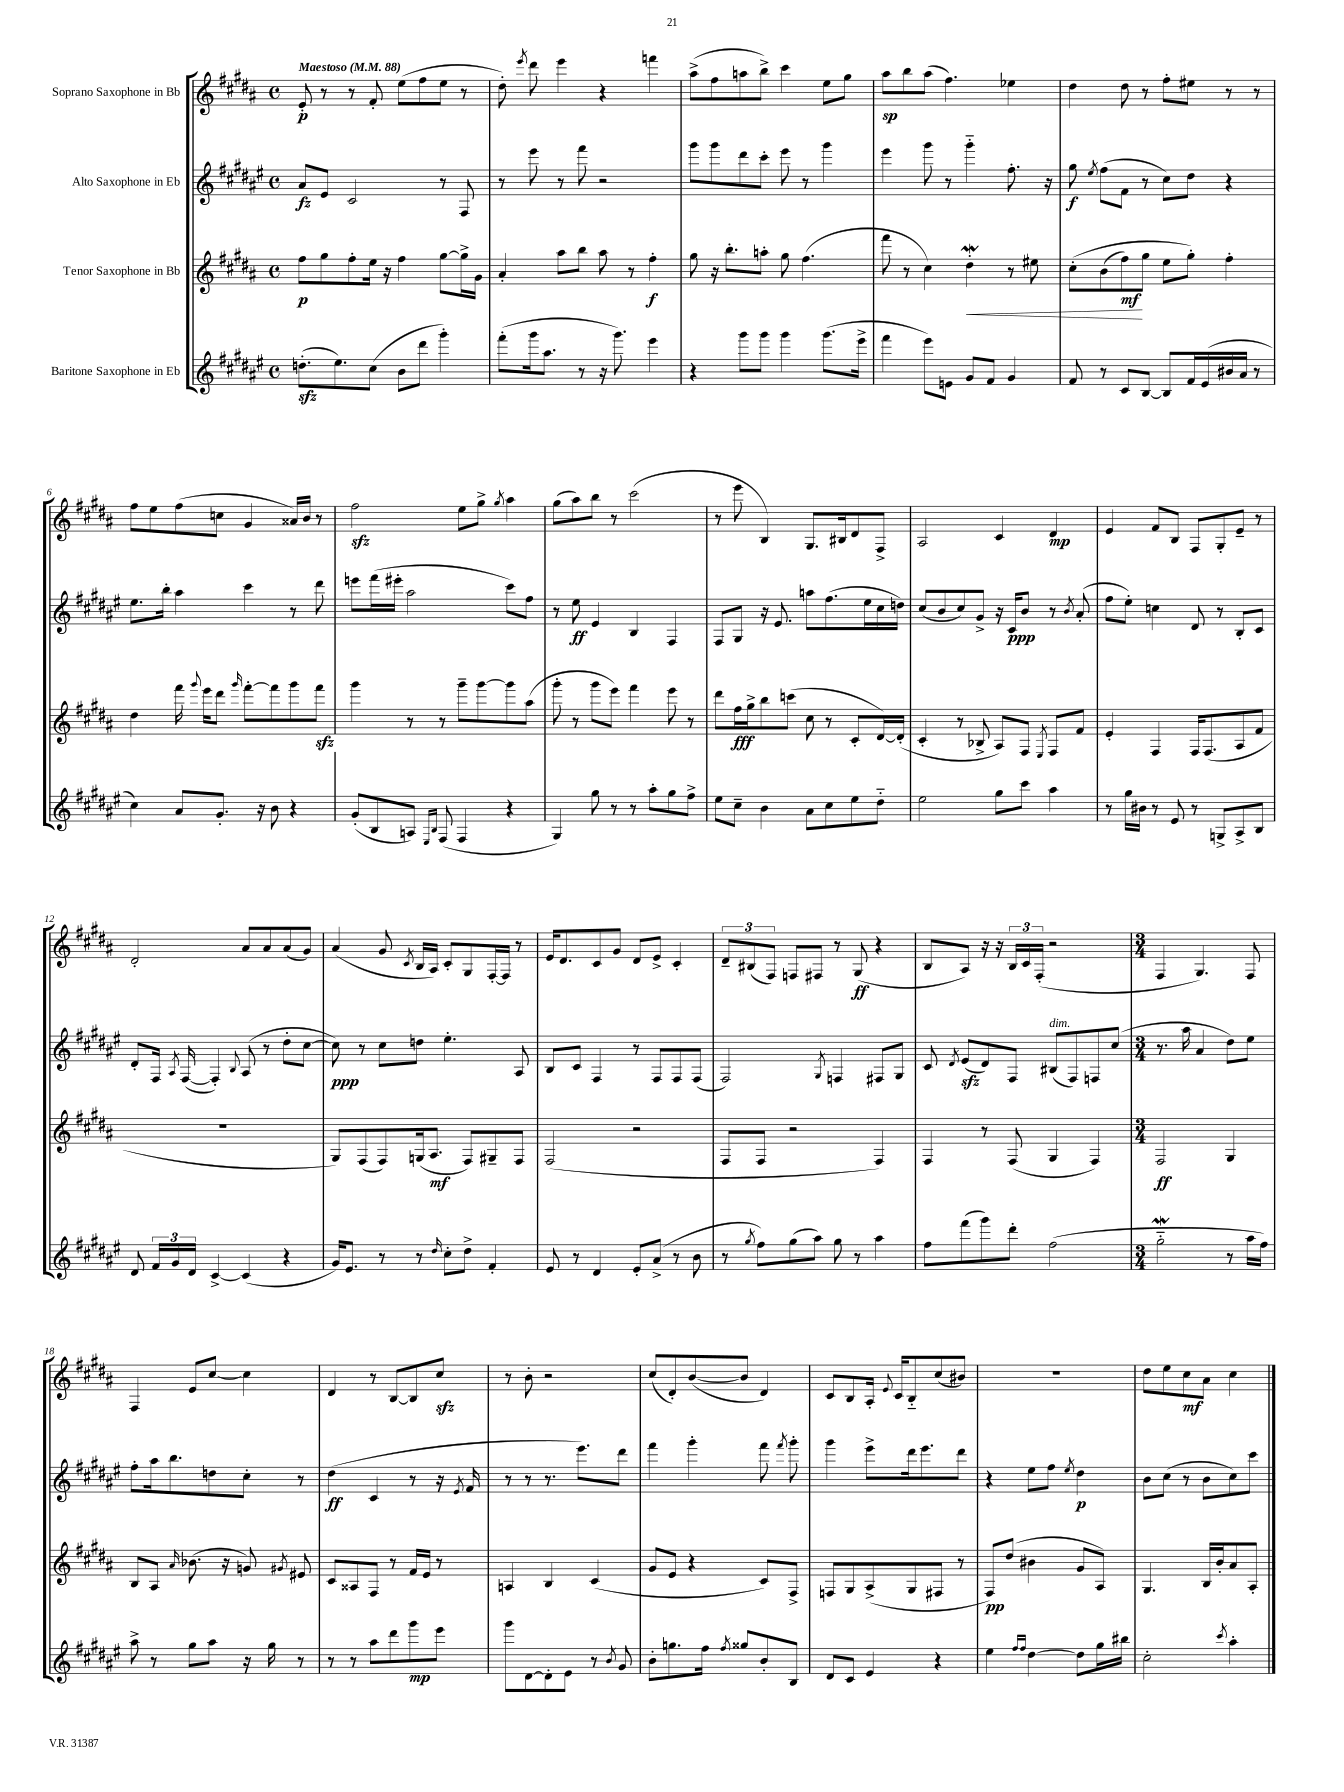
<<
\new StaffGroup <<
\new Staff = "s0" \with { instrumentName = "Soprano Saxophone in Bb" } {
    \clef treble \key b \major \defaultTimeSignature \time 4/4 \tempo "Maestoso" 4 = 88
    \autoBeamOff e'8-.\p r8 r8 fis'8-. e''8[( fis''8 e''8] r8 |
    dis''8-.) \acciaccatura { e'''8 } dis'''8 e'''4 r4 f'''4 |
    ais''8[->( fis''8 a''8 b''8]->) cis'''4 e''8[ gis''8] |
    ais''8[\sp b''8 ais''8]( fis''4.) ees''4 |
    dis''4 dis''8 r8 fis''8[-. eis''8] r8 r8 |
    fis''8[ e''8 fis''8( c''8] gis'4 aisis'16[) b'16] r8 |
    fis''2\sfz e''8[ gis''8]-> \acciaccatura { gis''8 } ais''4 |
    gis''8[( ais''8) b''8] r8 cis'''2( |
    r8 e'''8 b4) gis8.[ bis16 dis'8 fis8]-> |
    ais2 cis'4 dis'4\mp |
    e'4 fis'8[ b8] fis8[ gis8-. e'8]-- r8 |
    dis'2-. ais'8[ ais'8 ais'8( gis'8]) |
    ais'4( gis'8 \acciaccatura { cis'8 } b16[ ais16]) cis'8[-. gis8 fis16~-. fis16] r8 |
    e'16[ dis'8. cis'8 gis'8] dis'8[ e'8]-> cis'4-. |
    \tuplet 3/2 { dis'8[-- bis8( fis8]) } f8[ fis8] r8 gis8\ff( r4 |
    b8[ ais8]) r16 r16 \tuplet 3/2 { b16[ cis'16 fis16]-.( } r2 |
    \numericTimeSignature \time 3/4 fis4 gis4.) fis8 |
    fis4 e'8[ cis''8]~ cis''4 |
    dis'4 r8 b8[~ b8 cis''8]\sfz |
    r8 b'8-. r2 |
    cis''8[( dis'8-.) b'8~( b'8] dis'4) |
    cis'8[ b8 ais16]-. \appoggiatura { e'8 } cis'16[ b8-_ cis''8( bis'8]) |
    R2. |
    dis''8[ e''8 cis''8\mf ais'8] cis''4 \bar "|." |
}
\new Staff = "s1" \with { instrumentName = "Alto Saxophone in Eb" } {
    \clef treble \key fis \major \defaultTimeSignature \time 4/4
    \autoBeamOff ais'8[\fz eis'8] cis'2 r8 fis8 |
    r8 eis'''8 r8 fis'''8 r2 |
    gis'''8[ gis'''8 dis'''8 cis'''8]-. eis'''8 r8 gis'''4 |
    eis'''4 gis'''8 r8 gis'''4-_ fis''8.-. r16 |
    gis''8\f \acciaccatura { eis''8 } fis''8[( fis'8] r8 cis''8[) dis''8] r4 |
    eis''8.[ b''16]-. ais''4 cis'''4 r8 dis'''8 |
    e'''8[ fis'''16( eis'''16]-. ais''2 cis'''8[) fis''8] |
    r8 eis''8\ff eis'4 b4 fis4 |
    fis8[ gis8] r16 eis'8. a''8[ fis''8.( eis''16 cis''16 d''16]) |
    cis''8[( b'8 cis''8) gis'8]-> r16 cis'16[\ppp b'8] r8 \acciaccatura { b'8 } ais'8-.( |
    fis''8[ eis''8]-.) c''4 dis'8 r8 b8[-. cis'8] |
    dis'8[-. fis16] \acciaccatura { ais8 } fis16~( fis4-.) \appoggiatura { b8 } ais8( r8 dis''8[-. cis''8]~ |
    cis''8\ppp) r8 cis''8[ d''8] eis''4.-. ais8 |
    b8[ cis'8] fis4 r8 fis8[ fis8 fis8]( |
    fis2) \acciaccatura { gis8 } f4 fis8[ gis8] |
    cis'8 \acciaccatura { dis'8 } eis'8[\sfz( dis'8) fis8] bis8[^\markup { \italic "dim." }( fis8) f8 cis''8]( |
    \numericTimeSignature \time 3/4 r8. ais''16 ais'4 dis''8[) eis''8] |
    fis''8[-. ais''16 b''8. d''8 cis''8]-. r8 |
    dis''4\ff( cis'4 r8 r16 \acciaccatura { eis'8 } fis'16 |
    r8 r8 r8. eis'''8.[) dis'''8] |
    fis'''4 gis'''4-. fis'''8 \acciaccatura { fis'''8 } gis'''8-. |
    gis'''4 eis'''8[-> dis'''16 eis'''8. dis'''8] |
    r4 eis''8[ fis''8] \acciaccatura { eis''8 } dis''4\p |
    b'8[ cis''8]( r8 b'8[ cis''8) cis'''8] \bar "|." |
}
\new Staff = "s2" \with { instrumentName = "Tenor Saxophone in Bb" } {
    \clef treble \key b \major \defaultTimeSignature \time 4/4
    \autoBeamOff fis''8[\p gis''8 fis''8-. e''16] r16 fis''4 gis''8[~ gis''16-> gis'16] |
    ais'4-. ais''8[ b''8] ais''8 r8 fis''4-.\f |
    gis''8 r16 b''8.[-. a''8]-. gis''8 fis''4.( |
    fis'''8 r8 cis''4) dis''4-.\mordent\< r8 eis''8 |
    cis''8[-.\( b'8( fis''8\mf\!) gis''8] e''8[ gis''8]-.\) fis''4-. |
    dis''4 fis'''16 \appoggiatura { gis'''8 } e'''16[ dis'''8] \grace { gis'''16 } fis'''8[~-. fis'''8 gis'''8 fis'''8]\sfz |
    gis'''4 r8 r8 gis'''8[-- gis'''8~ gis'''8 ais''8]( |
    gis'''8-. r8 gis'''8[ e'''8]) fis'''4 e'''8 r8 |
    dis'''8[ fis''16\fff gis''16-> b''8 c'''8]( cis''8 r8 cis'8[-. dis'16~) dis'16]-.( |
    cis'4-. r8 bes8-> ais8[) fis8] \acciaccatura { e8 } fis8[ fis'8] |
    e'4-. fis4 fis16[ fis8.( ais8 fis'8] |
    R1 |
    gis8[) fis8( fis8) g16( ais8.]\mf fis8[) gis8-- fis8] |
    fis2( r2 |
    fis8[ fis8] r2 fis4) |
    fis4 r8 fis8( gis4 fis4) |
    \numericTimeSignature \time 3/4 fis2\ff gis4 |
    b8[ ais8] \grace { ais'16 } bes'8.( r16 g'8) \acciaccatura { gis'8 } eis'8 |
    cis'8[ aisis8 fis8] r8 fis'16[ e'16] r8 |
    a4 b4 cis'4( |
    gis'8[ e'8] r4 cis'8[) fis8]-> |
    f8[ gis8 ais8->( gis8 fis8] r8 |
    fis8[\pp) dis''8]( bis'4 gis'8[ ais8]) |
    gis4. b16[ b'16-. ais'8 ais8]-. \bar "|." |
}
\new Staff = "s3" \with { instrumentName = "Baritone Saxophone in Eb" } {
    \clef treble \key fis \major \defaultTimeSignature \time 4/4
    \autoBeamOff d''8.[-.\sfz( eis''8.) cis''8]( b'8[ dis'''8] gis'''4-.) |
    fis'''8[-.( gis'''16 ais''8.] r8 r16 gis'''8.) eis'''4 |
    r4 gis'''8[ gis'''8] gis'''4 gis'''8.[( eis'''16]-> |
    fis'''4 eis'''8[) e'8] gis'8[ fis'8] gis'4 |
    fis'8 r8 cis'8[ b8]~ b8[ fis'16 eis'16( bis'16 ais'16] r8 |
    cis''4) ais'8[ gis'8.]-. r16 b'8 r4 |
    gis'8[-.( b8 a8]) \grace { eis16[ b16] } fis8( fis4 r4 |
    gis4) gis''8 r8 r8 ais''8[-. gis''8 fis''8]-> |
    eis''8[ cis''8]-- b'4 ais'8[ cis''8 eis''8 dis''8]-_ |
    eis''2 gis''8[ cis'''8] ais''4 |
    r8 gis''16[ bis'16] r8 eis'8 r8 g8[-> ais8-> b8] |
    dis'8 \tuplet 3/2 { fis'16[ gis'16 dis'16] } cis'4~-> cis'4( r4 |
    gis'16[) eis'8.] r8 r8 \grace { dis''16 } cis''8[-. dis''8]-> fis'4-. |
    eis'8 r8 dis'4 eis'8[-. ais'8]->( r8 b'8 |
    r8 \acciaccatura { gis''8 } fis''8[) gis''8( ais''8]) gis''8 r8 ais''4 |
    fis''8[ fis'''8( gis'''8) dis'''8]-. fis''2( |
    \numericTimeSignature \time 3/4 gis''2-_\mordent r8 ais''16[ fis''16]) |
    ais''8-> r8 gis''8[ ais''8] r16 gis''16 r8 |
    r8 r8 ais''8[ dis'''8 gis'''8\mp eis'''8] |
    gis'''8[ dis'8~ dis'8-. eis'8] r8 \acciaccatura { b'8 } gis'8 |
    b'8[-. g''8. fis''16] \acciaccatura { fis''8 } gisis''8[ b'8-. b8] |
    dis'8[ cis'8] eis'4 r4 |
    eis''4 \grace { fis''16[ fis''16] } dis''4~ dis''8[ gis''16 bis''16] |
    cis''2-. \acciaccatura { cis'''8 } ais''4-. \bar "|." |
}
>>
>>
